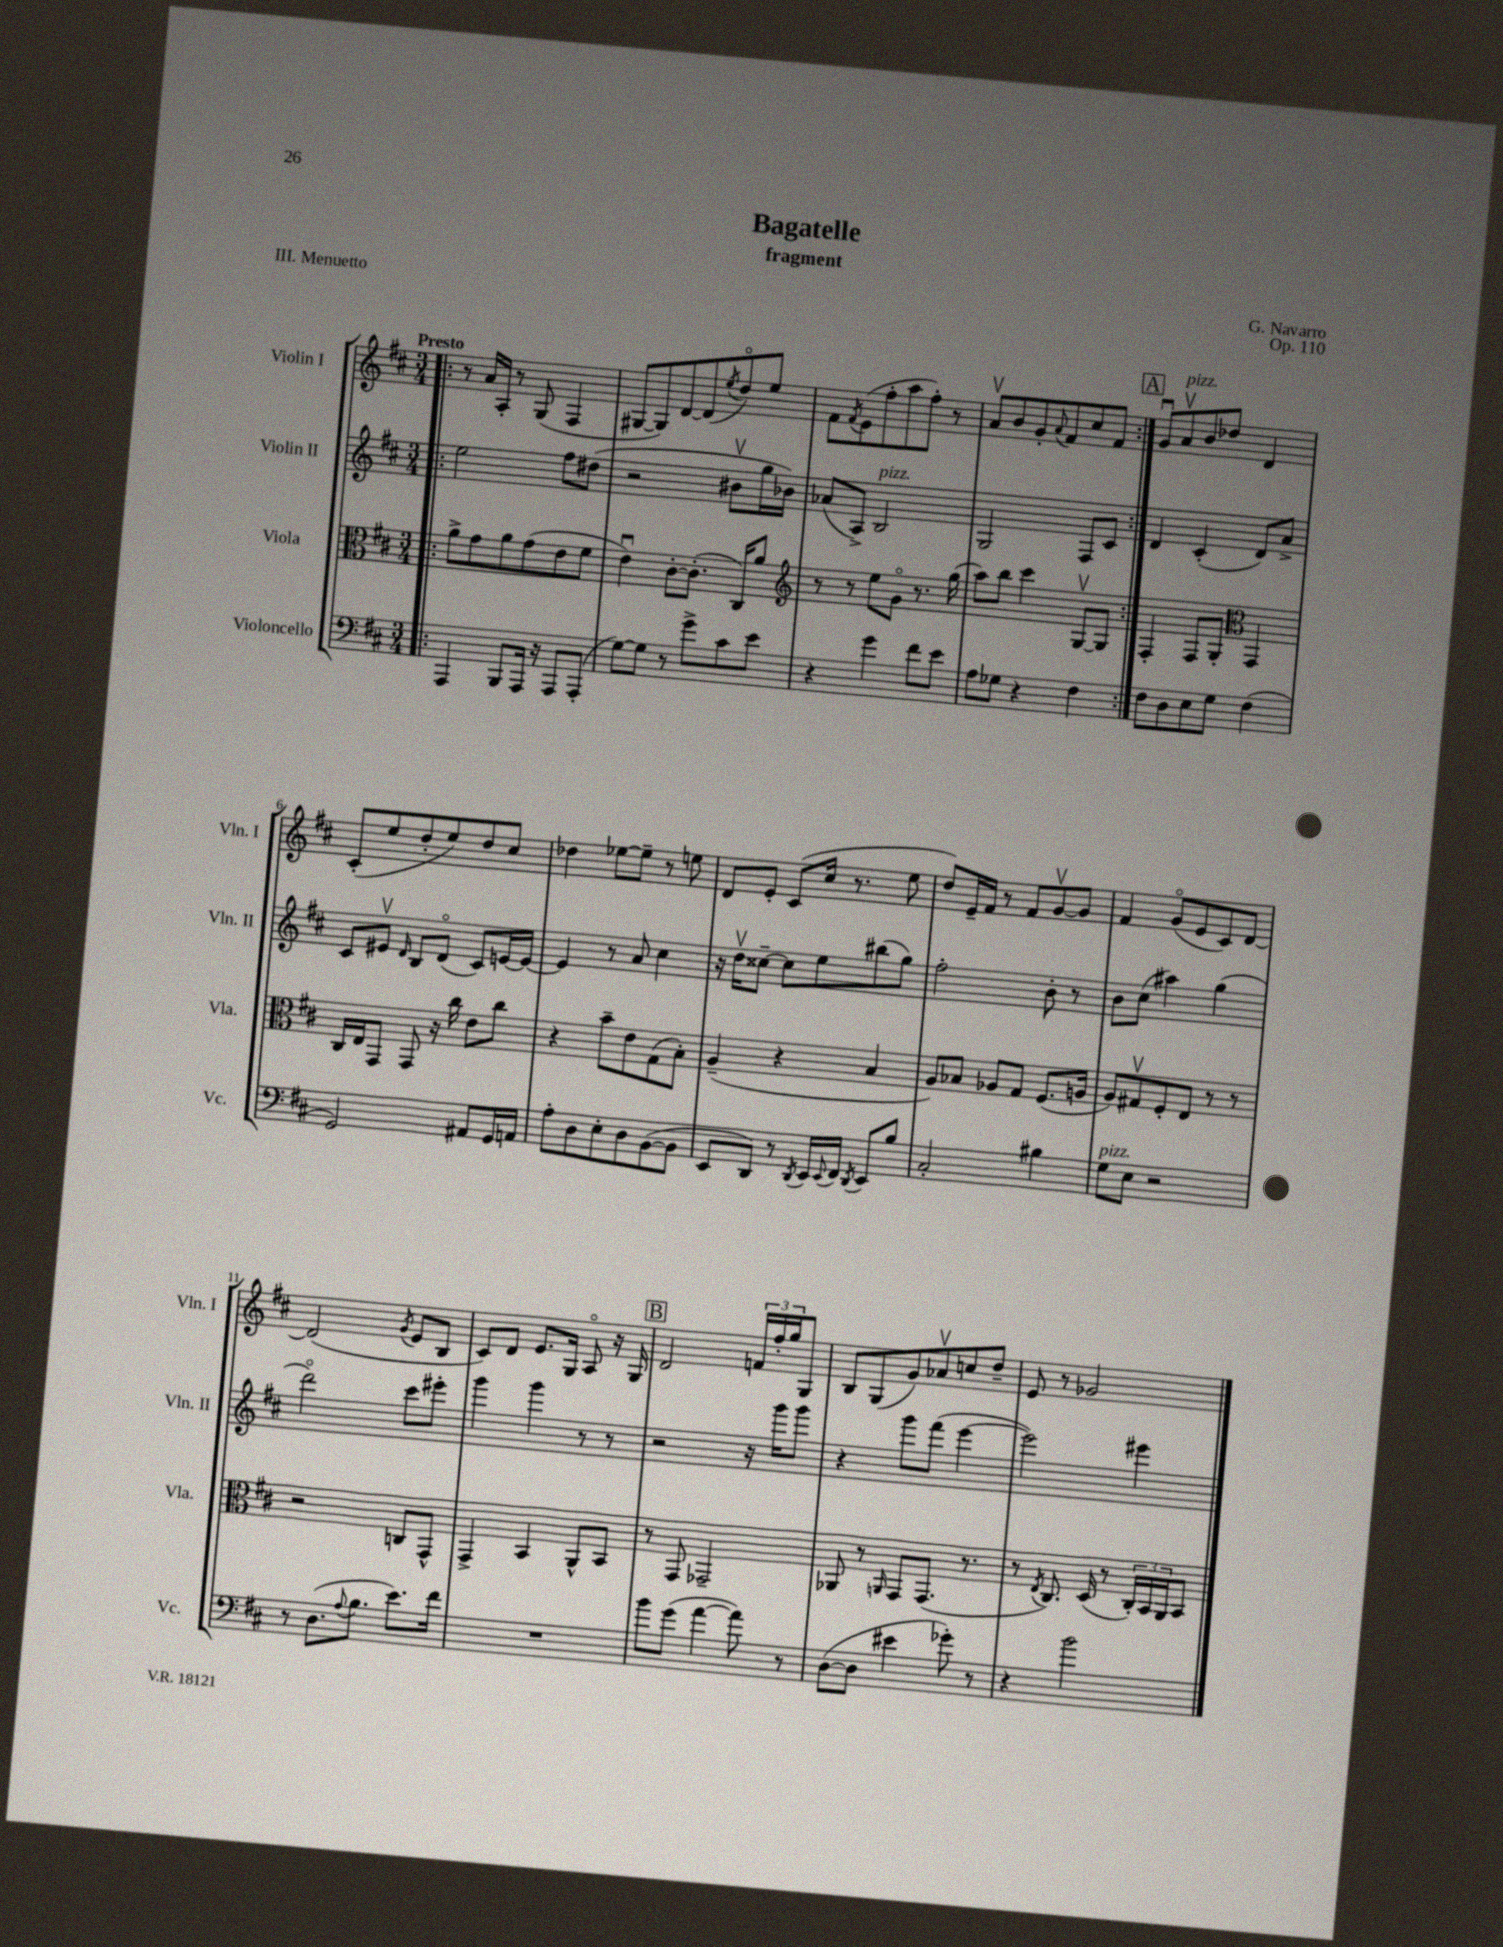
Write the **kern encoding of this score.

**kern	**kern	**kern	**kern
*staff4	*staff3	*staff2	*staff1
*clefF4	*clefC3	*clefG2	*clefG2
*k[f#c#]	*k[f#c#]	*k[f#c#]	*k[f#c#]
*M3/4	*M3/4	*M3/4	*M3/4
=!|:	=!|:	=!|:	=!|:
4AAA	8a^	2ee	8r
.	8g	.	16a
.	.	.	16A'
8BBB	8a	.	8r
16AAA	(8g	.	(8G
16r	.	.	.
8AAA	8e	8ff#	4F#
(8AAA'	8f#	(8dd#	.
=	=	=	=
[8G)	4eu)	2r	[8G#
8G]	.	.	8G#])
8r	[8c#'	.	[8d
8g^	(8.c#']	.	(8d]
.	.	.	8qee
8c#	.	8b#v	8ddo)
.	16C#)	.	.
8e	8a	16gg	8ee
.	.	16b-)	.
=	=	=	=
*	*clefG2	*	*
4r	8r	(8a-	8f#
.	.	.	8qf#
.	8r	8A^)	(8e
4g	8ee	2B	8ff#'
.	8go	.	8aa
8f#	8.r	.	8ff#')
8e	.	.	8r
.	(16gg	.	.
=	=	=	=
8A	8aa)	2G	8av
8G-	8bb	.	8b
4r	4ccc#	.	8g'
.	.	.	8qqa
.	.	.	8f#
4F#	[8Gv	8F#	8cc#
.	8G]	8c#	8f#
=:|!	=:|!	=:|!	=:|!
8F#	4F#'	4d	8gu
8D	.	.	8av
8E	8F#	(4c#'	8b
8G	8G'	.	8dd-
*	*clefC3	*	*
(4F#	4GG	8d)	4d
.	.	8a^	.
=	=	=	=
2GG)	16C#	8c#	(8c#'
.	16E	.	.
.	8GG	8e#v	8ee
.	.	16qqd	.
.	8GG	8B	8dd'
.	16r	(8do	8ee)
.	16cc#	.	.
8AA#	8e	8c#)	8dd
16GG	8cc#	[16e	8cc#
16AA	.	16e_	.
=	=	=	=
8A'	4r	4e]	4dd-
8D	.	.	.
8E'	8b~	8r	[8ee-
8D	8e	8a	8ee-~]
([8BB	(8G	4cc#	8r
8BB]	8B')	.	8ee
=	=	=	=
8EE	(4A~	16r	8d
.	.	16ddv	.
8DD)	.	[8cc##~	8e'
8r	4r	8cc##]	(8c#
8qDD	.	.	.
16EE	.	8ee	16cc#
8qqEE	.	.	.
16FF#	.	.	8.r
8qDD	.	.	.
8EE	4B	(8bb#	.
8B	.	8gg)	8ee
=	=	=	=
2C#'	8A)	2ff#'	8dd)
.	8B-	.	16e~
.	.	.	16f#
.	8A-	.	8r
.	8G	.	8f#
4B#	(8.F#	8b'	[8gv
.	.	8r	8g]
.	16A	.	.
=	=	=	=
8G	8A)	8b	4f#
8E	8G#v	(8cc#	.
2r	8F#'	4aa#)	(8go
.	8E	.	8e
.	8r	(4gg	8c#)
.	8r	.	[8d
=	=	=	=
8r	2r	2dddo)	(2d]
(8.D	.	.	.
8qqA	.	.	.
8.B	.	.	.
.	.	.	8qg
8.e)	8C	8ccc#	8e
.	8GG^^	8eee#'	8B
16f#	.	.	.
=	=	=	=
2.r	4GG^	4ggg	8c#)
.	.	.	8d
.	4BB	4ggg	8.e
.	.	.	16G
.	8AA^^	8r	8Ao
.	8BB	8r	16r
.	.	.	16G
=	=	=	=
8b	8r	2r	2d
(8g	8GG	.	.
[4a	2GG-~	.	.
8a])	.	16r	24f
.	.	.	24ff#'
.	.	16ggg	.
.	.	.	24gg
8r	.	8ggg	8G
=	=	=	=
([8D	8AA-	4r	8B
8D]	8r	.	(8G
.	16qqAA	.	.
4e#	8GG	8ggg	8g)
.	(8.GG	(8fff#	8a-v
8g-')	.	[4eee	8cc
.	8.r	.	.
8r	.	.	8dd~
=	=	=	=
4r	8r	2eee])	8e
.	8qE	.	.
.	8.C#)	.	8r
2b	.	.	2g-
.	(16D	.	.
.	8r	.	.
.	24C#')	4eee#	.
.	24BB	.	.
.	24AA	.	.
.	8BB	.	.
==	==	==	==
*-	*-	*-	*-
